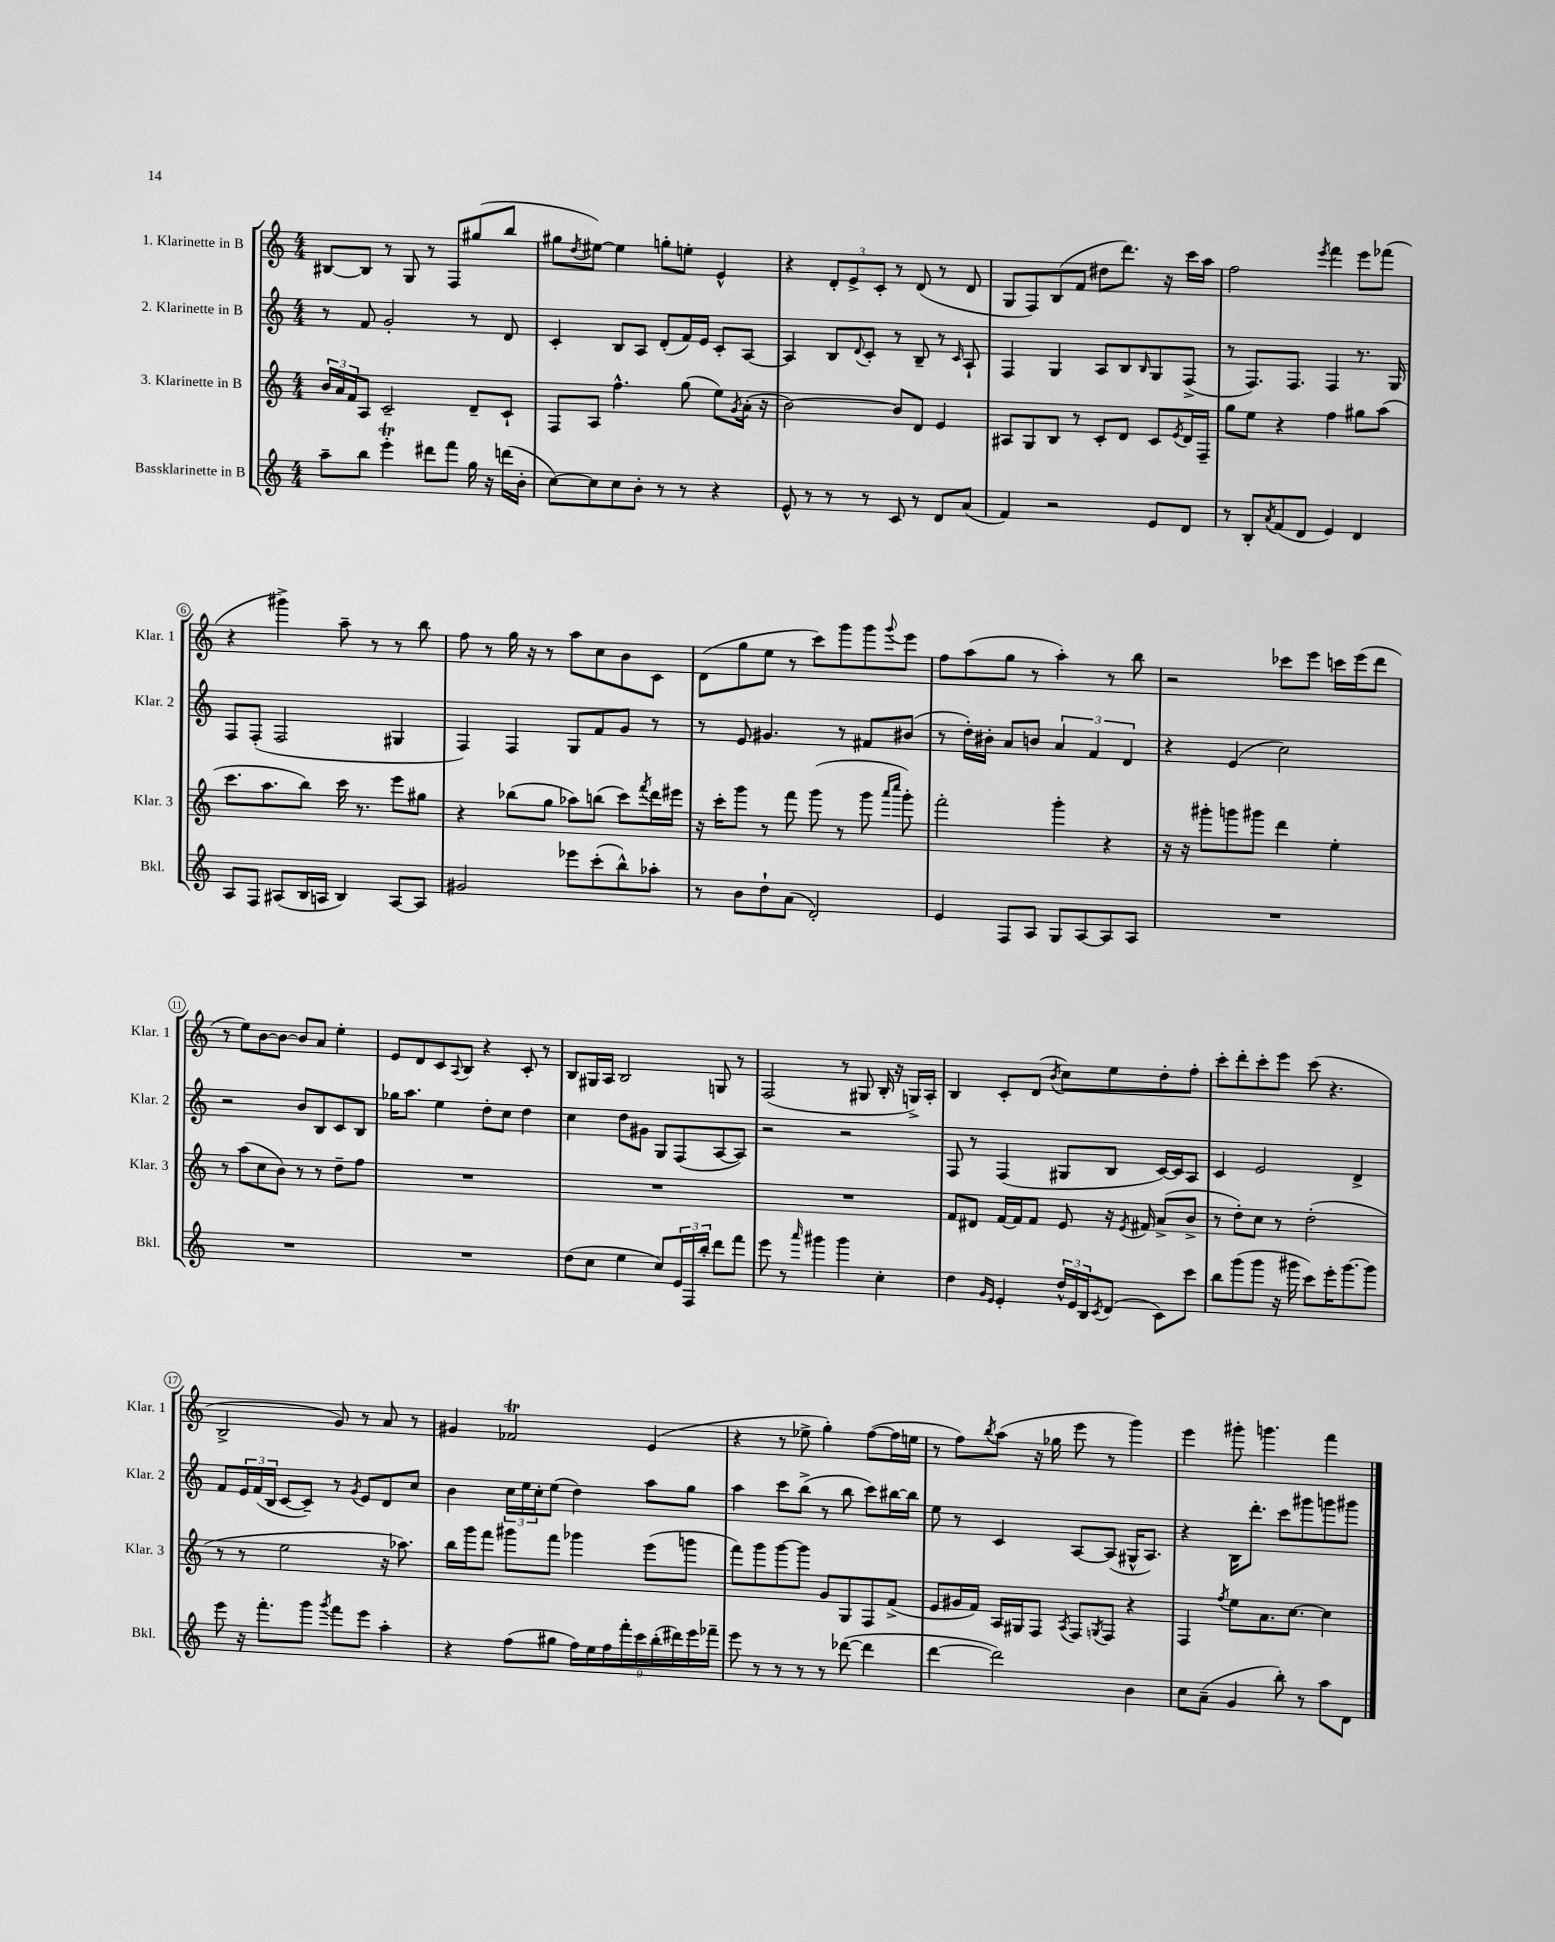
<<
\new StaffGroup <<
\new Staff = "s0" \with { instrumentName = "1. Klarinette in B" shortInstrumentName = "Klar. 1" } {
    \clef treble \key c \major \numericTimeSignature \time 4/4
    bis8~ bis8 r8 g8 r8 f8 gis''8( b''8 |
    gis''8 \acciaccatura { d''8 } eis''8~) eis''4 g''8-. e''8-. e'4-^ |
    r4 \tuplet 3/2 { d'8-. e'8-> c'8-. } r8 d'8( r8 d'8 |
    g8 f8) b8( f'8 dis''8 d'''8.) r16 c'''16 a''16 |
    f''2 \acciaccatura { e'''8 } f'''4 e'''8 fes'''8( |
    r4 gis'''4->) a''8-- r8 r8 b''8 |
    f''8 r8 g''16 r16 r8 a''8 c''8 b'8 c'8 |
    d'8( g''8 e''8 r8 c'''8) g'''8 g'''8 \appoggiatura { g'''8 } e'''8 |
    f''8 a''8( g''8 r8 a''4-.) r8 b''8 |
    r2 ces'''8 e'''8 c'''16 e'''16( d'''8 |
    r8 e''8) b'8~ b'8~ b'8 a'8 e''4-. |
    e'8 d'8 c'8 \appoggiatura { a8 } b8 r4 c'8-. r8 |
    b8 gis16 a16 b2 g8 r8 |
    f2( r8 gis8 b16-. r16 g16->) a16-. |
    b4 c'8-. d'8( \acciaccatura { b'8 } c''8) e''8 d''8-. f''8-. |
    c'''8-. d'''8-. c'''8-. e'''8 c'''8( r4. |
    b2-> g'8) r8 a'8 r8 |
    gis'4 fes'2\trill e'4( |
    r4 r8 ees''8-> g''4-.) f''8~( f''16 e''16 |
    r8 f''8) \acciaccatura { b''8 } a''8( r16 ges''16 e'''8 r8 g'''4) |
    e'''4 gis'''8-. g'''4. f'''4 \bar "|." |
}
\new Staff = "s1" \with { instrumentName = "2. Klarinette in B" shortInstrumentName = "Klar. 2" } {
    \clef treble \key c \major \numericTimeSignature \time 4/4
    r8 f'8 g'2-. r8 d'8 |
    c'4-. b8 a8 d'8-.( f'16) e'16 c'8-. a8~ |
    a4 b8 \appoggiatura { d'8 } c'8-. r8 b8-- r8 \grace { c'16 } a8-! |
    f4 g4 a8 b8 \grace { b16 } g8 f8->( |
    r8 f8.) f8. f4 r8. g16 |
    f8 f8-.( f2 gis4 |
    f4) f4 g8 f'8 g'8 r8 |
    r8 e'8 gis'4. r8 fis'8 bis'8( |
    r8 d''16-.) bis'16-. a'8 b'8 \tuplet 3/2 { a'4 f'4 d'4 } |
    r4 e'4( c''2) |
    r2 b'8 b8 c'8 b8 |
    ges''16 a''8. e''4 d''8-. c''8 d''4 |
    c''4 d''8 gis'8 g8 f8( a8~ a8) |
    r2 r2 |
    f8 r8 f4( gis8 b8 c'16~) c'16 a8 |
    c'4 e'2 d'4-> |
    f'8 \tuplet 3/2 { e'16 f'16( b16 } c'8~ c'8--) r8 \acciaccatura { g'8 } e'8 d'8 c''8 |
    b'4 \tuplet 3/2 { c''16 e''16 c''16-. } e''8( d''4) a''8 g''8 |
    a''4 c'''8 b''8->( r8 b''8 c'''8) bis''16~ bis''16 |
    e''8 r8 c'4 a8~ a8( gis16-^ a8.) |
    r4 b16 d'''8.-. c'''8 gis'''8 g'''8 gis'''8 \bar "|." |
}
\new Staff = "s2" \with { instrumentName = "3. Klarinette in B" shortInstrumentName = "Klar. 3" } {
    \clef treble \key c \major \numericTimeSignature \time 4/4
    \tuplet 3/2 { b'16 a'16 f'16 } a8 c'2-- d'8-- c'8-! |
    f8 a8 f''4.-^ g''8( e''8) \acciaccatura { g'8 } a'16-.( r16 |
    b'2~) b'8 d'8 e'4 |
    ais8 g8 b8 r8 c'8-. d'8 c'8 \acciaccatura { e'8 } d'16 f16-- |
    g''8 e''8 r4 f''4 gis''8 a''8( |
    c'''8. a''8. b''8) c'''16 r8. e'''8 gis''8 |
    r4 bes''8( g''8 aes''8) b''8( c'''8) \acciaccatura { f'''8 } d'''16 eis'''16 |
    r16 c'''16-. g'''8 r8 f'''8 g'''8( r8 g'''8 \grace { a'''16 c''''16 } g'''8-.) |
    f'''2-. g'''4-. r4 |
    r16 r16 gis'''8-. g'''8 gis'''8 d'''4 e''4-. |
    r8 a''8( c''8 b'8) r8 r8 d''8-- f''8 |
    R1 |
    R1 |
    R1 |
    f'8 dis'8 f'16~ f'16 f'8 e'8 r16 \acciaccatura { e'8 } fis'16 a'8->( b'8-> |
    r8 d''8-.) c''8 r8 d''2-.( |
    r8 r8 e''2 r16 aes''8.) |
    b''16 g'''16 f'''8 gis'''8 f'''8 ges'''4 e'''8( g'''8 |
    f'''8) g'''8 g'''8~ g'''8 g'8 g8 f8 f'8->( |
    e'8 gis'16 f'16) a16 gis16 f8 \acciaccatura { a8 } f8 \acciaccatura { g8 } f8 r4 |
    f4 \acciaccatura { f''8 } e''8 a'8. c''8.~ c''4 \bar "|." |
}
\new Staff = "s3" \with { instrumentName = "Bassklarinette in B" shortInstrumentName = "Bkl." } {
    \clef treble \key c \major \numericTimeSignature \time 4/4
    a''8-- b''8 e'''4-.\trill dis'''8 f'''8 g''16 r16 d'''16( b'16-. |
    c''8~) c''8 c''8 b'8-. r8 r8 r4 |
    e'8-^ r8 r8 r8 c'8 r8 d'8 a'8( |
    f'4) r2 e'8 d'8 |
    r8 b8-. \acciaccatura { a'8 } f'8( d'8 e'4) d'4 |
    a8 f8 ais8( b16 a16 b4) a8~ a8 |
    gis'2 ees'''8 c'''8-.( b''8-^) aes''8-. |
    r8 b'8 d''8-! a'8( d'2-.) |
    e'4 f8 a8 g8 a8~ a8 a8 |
    R1 |
    R1 |
    R1 |
    d''8( c''8 e''4 c''8) \tuplet 3/2 { e'16 f16 b''16-. } d'''8 f'''8 |
    e'''8 r8 \grace { a'''16 } gis'''4 gis'''4 c''4-. |
    d''4 \grace { g'16 e'16 } e'4-. \tuplet 3/2 { d''16-^ e'16 b16 } \acciaccatura { c'8 } d'8( c'8) c'''8 |
    b''8 g'''8( g'''8 r16 gis'''16 c'''8) e'''16-. gis'''8.~ gis'''8 |
    e'''8 r16 f'''8.-. g'''8 \acciaccatura { g'''8 } f'''8 e'''8 a''4-. |
    r4 f''8( gis''8 \tuplet 9/8 { f''16) e''16 f''16 f'''16-. c'''16 b''16-.( dis'''16) e'''16 fes'''16-- } |
    e'''8 r8 r8 r8 r8 des'''8~( des'''4 |
    d'''4~ d'''2) b'4 |
    c''8 a'8--( g'4 b''8-.) r8 a''8 d'8 \bar "|." |
}
>>
>>
\layout { \context { \Score \override BarNumber.stencil = #(make-stencil-circler 0.1 0.3 ly:text-interface::print) } }
